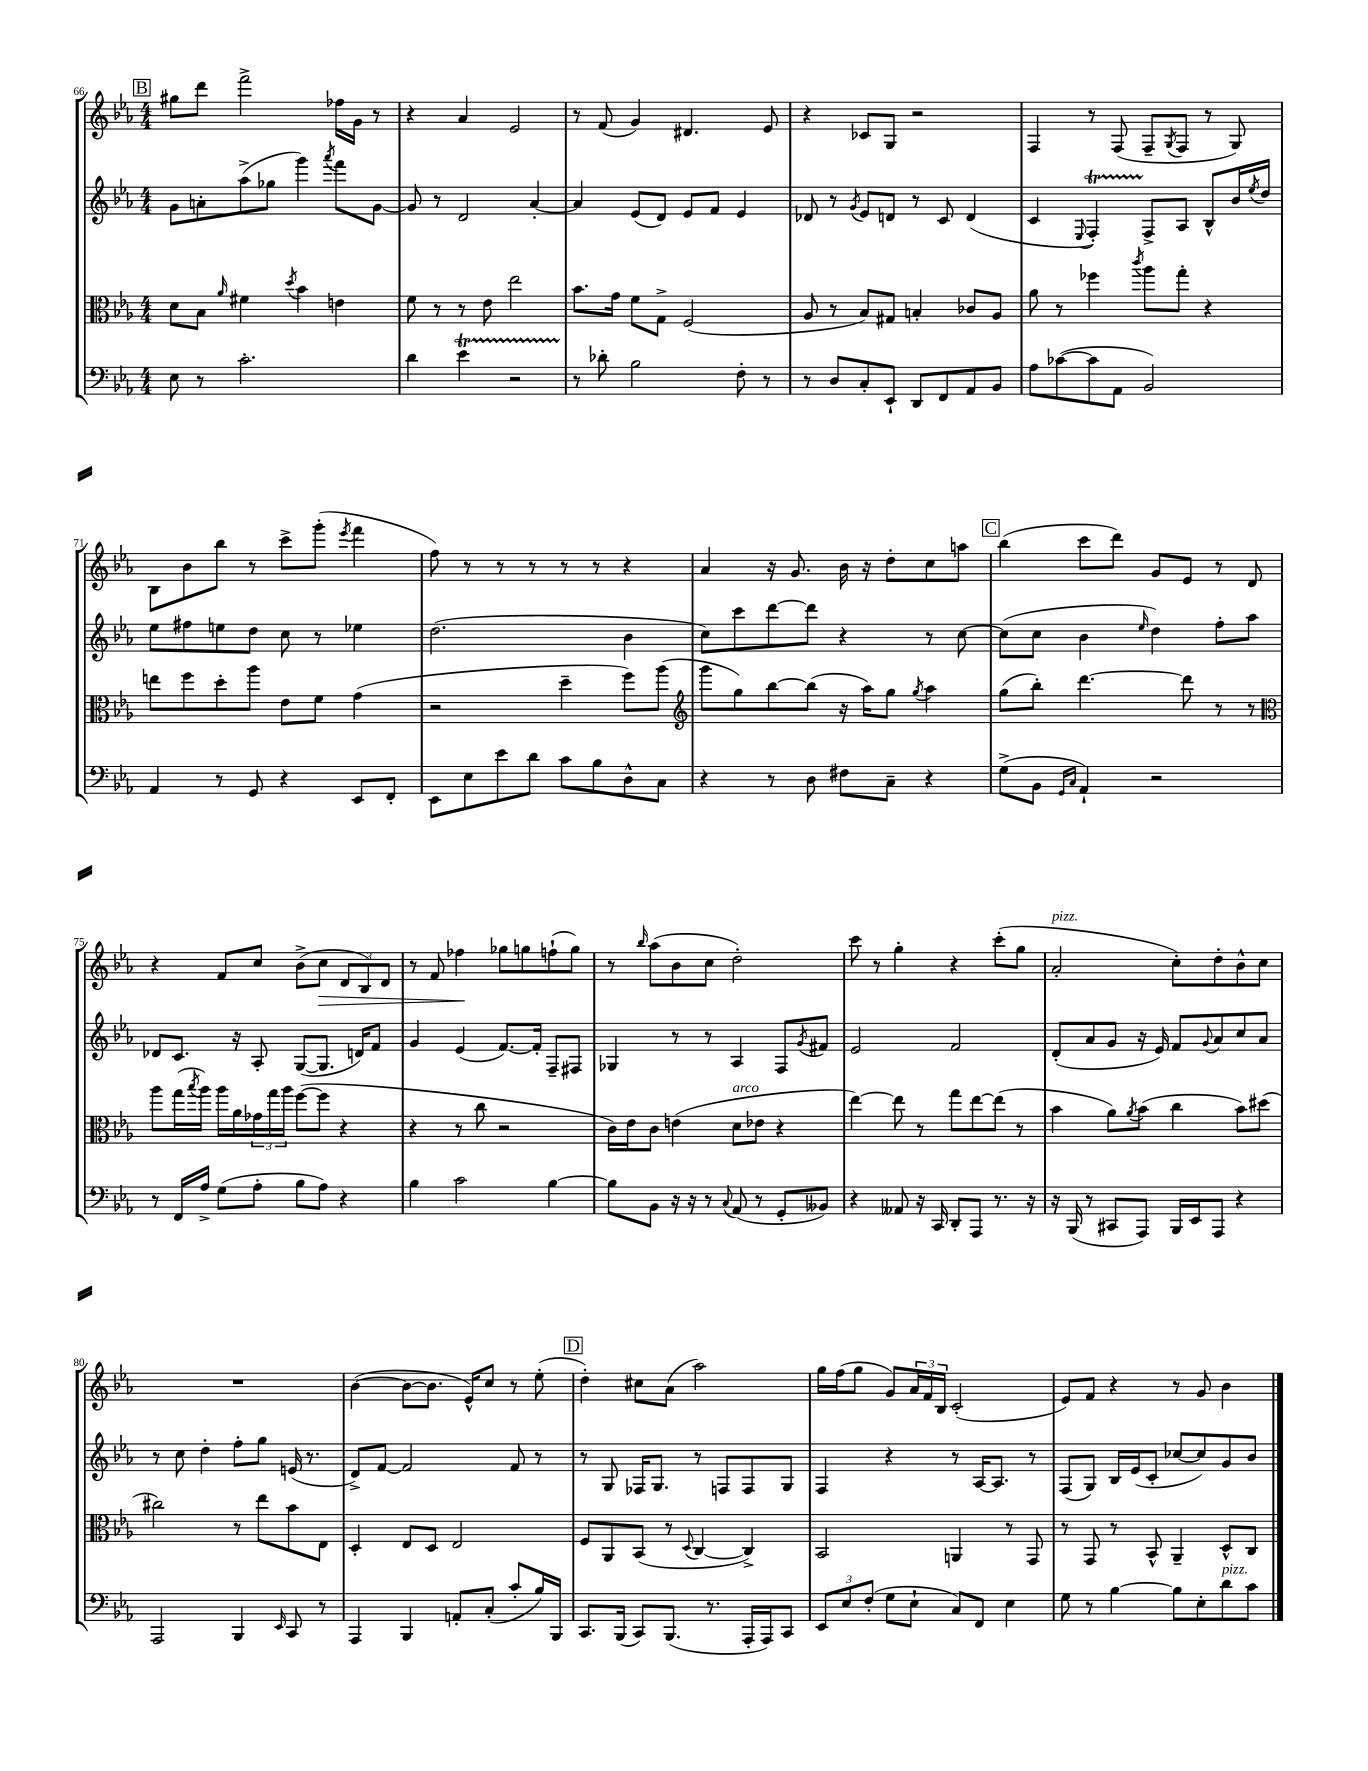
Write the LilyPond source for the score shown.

<<
\new StaffGroup <<
\new Staff = "s0" {
    \clef treble \key ees \major \numericTimeSignature \time 4/4
    \mark \markup { \box "B" } gis''8 d'''8 f'''2-> fes''16 g'16 r8 |
    r4 aes'4 ees'2 |
    r8 f'8( g'4) dis'4. ees'8 |
    r4 ces'8 g8 r2 |
    f4 r8 f8( f8-- \acciaccatura { g8 } f8 r8 g8) |
    bes8 bes'8 bes''8 r8 c'''8-> g'''8-.( \acciaccatura { ees'''8 } f'''4 |
    f''8) r8 r8 r8 r8 r8 r4 |
    aes'4 r16 g'8. bes'16 r16 d''8-. c''8 a''8 |
    \mark \markup { \box "C" } bes''4( c'''8 d'''8) g'8 ees'8 r8 d'8 |
    r4 f'8 c''8 bes'8->( c''8\> \tuplet 3/2 { d'8 bes8) d'8 } |
    r8 f'8 fes''4\! ges''8 g''8 f''8-!( g''8) |
    r8 \grace { bes''16 } aes''8( bes'8 c''8 d''2-.) |
    c'''8 r8 g''4-. r4 c'''8-.( g''8 |
    aes'2-.^\markup { \italic "pizz." } c''8-.) d''8-. bes'8-^ c''8 |
    R1 |
    bes'4~( bes'8~ bes'8. ees'16-^) c''8 r8 ees''8-.( |
    \mark \markup { \box "D" } d''4-.) cis''8 aes'8( aes''2) |
    g''16 f''16( g''8 g'8) \tuplet 3/2 { aes'16 f'16 bes16 } c'2-.( |
    ees'8) f'8 r4 r8 g'8 bes'4 \bar "|." |
}
\new Staff = "s1" {
    \clef treble \key ees \major \numericTimeSignature \time 4/4
    \mark \markup { \box "B" } g'8 a'8-. aes''8->( ges''8 g'''4) \acciaccatura { aes'''8 } f'''8 g'8~ |
    g'8 r8 d'2 aes'4~-. |
    aes'4 ees'8( d'8) ees'8 f'8 ees'4 |
    des'8 r8 \acciaccatura { g'8 } ees'8 d'8 r8 c'8 d'4( |
    c'4 \appoggiatura { ees8 } f4-.\startTrillSpan) f8->\stopTrillSpan aes8 bes8-^ bes'16 \acciaccatura { ees''8 } d''16 |
    ees''8 fis''8 e''8 d''8 c''8 r8 ees''4 |
    d''2.( bes'4 |
    c''8) c'''8 d'''8~ d'''8 r4 r8 c''8~ |
    \mark \markup { \box "C" } c''8( c''8 bes'4 \grace { ees''16 } d''4) f''8-. aes''8 |
    des'8 c'8. r16 aes8-. g8~( g8. d'16) f'8 |
    g'4 ees'4( f'8.~) f'16-. f8-- fis8 |
    ges4 r8 r8 aes4 f8 \acciaccatura { g'8 } fis'8 |
    ees'2 f'2 |
    d'8-.( aes'8 g'8 r16 ees'16) f'8 \appoggiatura { g'8 } aes'8 c''8 aes'8 |
    r8 c''8 d''4-. f''8-. g''8 e'16( r8. |
    d'8->) f'8~ f'2 f'8 r8 |
    \mark \markup { \box "D" } r8 g8 fes16 g8. r8 f8 f8 g8 |
    f4 r4 r8 aes16~ aes8. r8 |
    f8( g8) bes16 ees'16( c'8-. ces''8~ ces''8) g'8 bes'8 \bar "|." |
}
\new Staff = "s2" {
    \clef alto \key ees \major \numericTimeSignature \time 4/4
    \mark \markup { \box "B" } d'8 bes8 \grace { aes'16 } fis'4 \acciaccatura { d''8 } bes'4 e'4 |
    f'8 r8 r8 ees'8 ees''2 |
    bes'8. g'16 f'8 g8-> f2( |
    aes8 r8 bes8) gis8 b4-. ces'8 aes8 |
    aes'8 r8 fes''4 \acciaccatura { c'''8 } aes''8 g''8-. r4 |
    e''8 f''8 d''8-. aes''8 ees'8 f'8 g'4( |
    r2 d''4-- f''8) aes''8( |
    \clef treble g'''8 g''8) bes''8~ bes''8( r16 aes''16) g''8 \acciaccatura { g''8 } aes''4 |
    \mark \markup { \box "C" } g''8( bes''8-.) d'''4.~ d'''8 r8 r8 |
    \clef alto aes''8 g''16( \acciaccatura { bes''8 } aes''16) aes''16 aes'16 \tuplet 3/2 { ges'16 g''16 aes''16 } f''8~( f''8 r4 |
    r4 r8 c''8 r2 |
    c'16) ees'16 c'8 e'4( d'8^\markup { \italic "arco" } ees'8 r4 |
    ees''4~) ees''8 r8 g''8 ees''8~ ees''8( r8 |
    bes'4 aes'8) \acciaccatura { aes'8 } bes'8( c''4 bes'8) dis''8( |
    cis''2) r8 ees''8 bes'8 ees8 |
    d4-. ees8 d8 ees2 |
    \mark \markup { \box "D" } f8 aes,8 bes,8( r8 \appoggiatura { d8 } c4~ c4->) |
    bes,2 a,4 r8 g,8 |
    r8 g,8 r8 bes,8-^ aes,4-- d8-^ c8 \bar "|." |
}
\new Staff = "s3" {
    \clef bass \key ees \major \numericTimeSignature \time 4/4
    \mark \markup { \box "B" } ees8 r8 c'2.-. |
    d'4 ees'4\startTrillSpan r2 |
    r8\stopTrillSpan des'8-. bes2 f8-. r8 |
    r8 d8 c8-. ees,8-! d,8 f,8 aes,8 bes,8 |
    aes8 ces'8~( ces'8 aes,8 bes,2) |
    aes,4 r8 g,8 r4 ees,8 f,8-. |
    ees,8 ees8 ees'8 d'8 c'8 bes8 d8-^ c8 |
    r4 r8 d8 fis8 c8-- r4 |
    \mark \markup { \box "C" } g8->( bes,8 \grace { g,16 c16 } aes,4-!) r2 |
    r8 f,16 aes16-> g8( aes8-. bes8 aes8) r4 |
    bes4 c'2 bes4~ |
    bes8 bes,8 r16 r16 r8 \appoggiatura { c8 } aes,8( r8 g,8-. beses,8) |
    r4 aeses,8 r16 c,16 d,8-. aes,,8 r8. r16 |
    r16 bes,,16( r8 cis,8 aes,,8) bes,,16 ees,16 aes,,8 r4 |
    aes,,2 bes,,4 \grace { ees,16 } c,8 r8 |
    aes,,4 bes,,4 a,8-. c8-.( c'8-. bes16) bes,,16 |
    \mark \markup { \box "D" } c,8. bes,,16( c,8) bes,,8.( r8. aes,,16-. aes,,16) c,8 |
    \tuplet 3/2 { ees,8 ees8 f8-.( } g8 ees8-! c8) f,8 ees4 |
    g8 r8 bes4~ bes8 ees8-. d'8^\markup { \italic "pizz." } c'8 \bar "|." |
}
>>
>>
\layout { \context { \Score currentBarNumber = #66 } }
